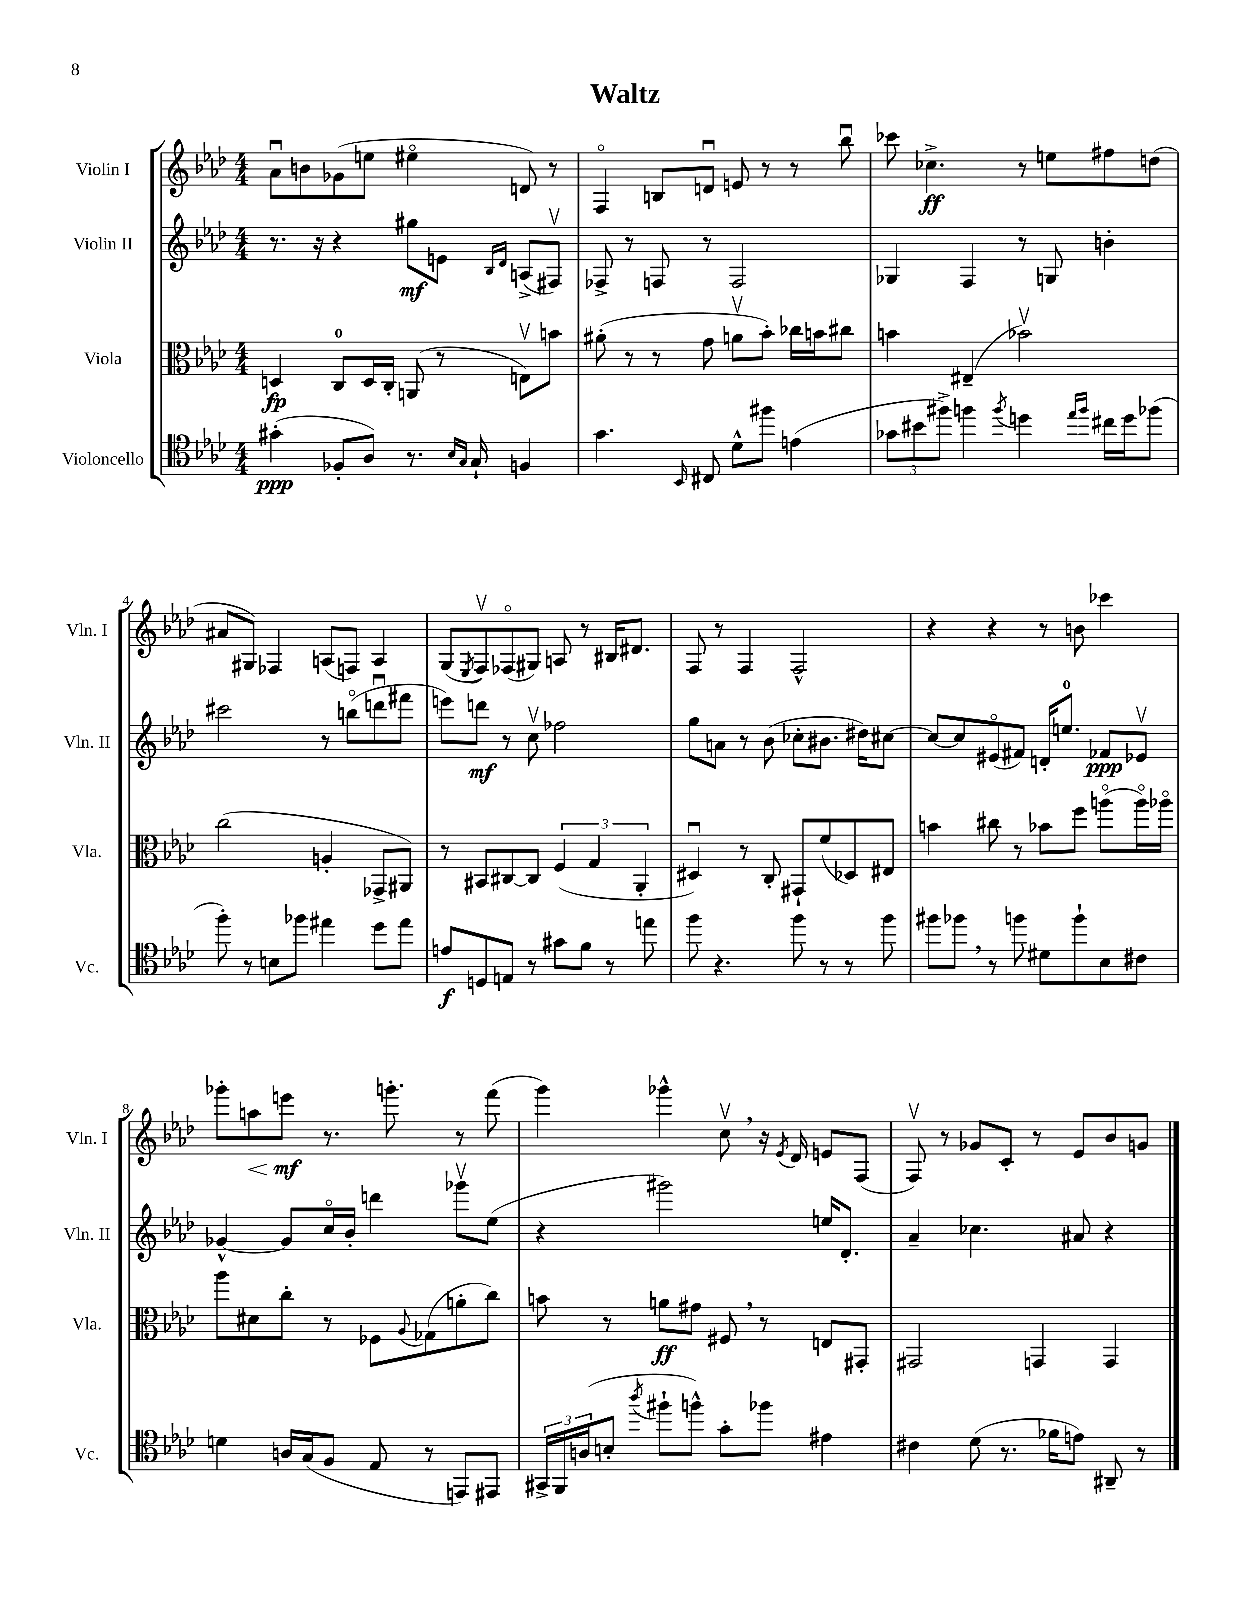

**kern	**dynam	**kern	**dynam	**kern	**dynam	**kern	**dynam
*part4	*part4	*part3	*part3	*part2	*part2	*part1	*part1
*staff4	*staff4	*staff3	*staff3	*staff2	*staff2	*staff1	*staff1
*I"Violoncello	*	*I"Viola	*	*I"Violin II	*	*I"Violin I	*
*I'Vc.	*	*I'Vla.	*	*I'Vln. II	*	*I'Vln. I	*
*clefC4	*	*clefC3	*	*clefG2	*	*clefG2	*
*k[b-e-a-d-]	*	*k[b-e-a-d-]	*	*k[b-e-a-d-]	*	*k[b-e-a-d-]	*
*M4/4	*	*M4/4	*	*M4/4	*	*M4/4	*
=1	=1	=1	=1	=1	=1	=1	=1
(4g#X'\	ppp	4Dn/	fp	8.r	.	8a-u\L	.
.	.	.	.	.	.	8bn\	.
.	.	.	.	16r	.	.	.
8F-X'/L	.	8C/L	.	4r	.	(8g-X\	.
8A-/J)	.	16D/L	.	.	.	8een\J	.
.	.	16C'/JJ	.	.	.	.	.
8.r	.	(8AAn/	.	8gg#X\L	mf	4ee#X\	.
.	.	8r	.	8en\J	.	.	.
16qqB-/LL	.	.	.	.	.	.	.
16qqG/JJ	.	.	.	.	.	.	.
16G`/	.	.	.	.	.	.	.
.	.	.	.	16qqB-/LL	.	.	.
.	.	.	.	16qqd-/JJ	.	.	.
4Fn/	.	8Env\L)	.	(8An^/L	.	8dn/)	.
.	.	8bn\J	.	8F#Xv/J)	.	8r	.
=2	=2	=2	=2	=2	=2	=2	=2
4.g\	.	(8a#X'\	.	8F-X^/	.	4F/	.
.	.	8r	.	8r	.	.	.
.	.	8r	.	8Fn/	.	8Bn/L	.
16qqBB-/	.	.	.	.	.	.	.
8C#X/	.	8g\	.	8r	.	8dnu/J	.
8d-^^\L	.	8anv\L	.	2F/	.	8en/	.
8ff#X\J	.	8b-'\J)	.	.	.	8r	.
(4en\	.	16cc-X\LL	.	.	.	8r	.
.	.	16bn\J	.	.	.	.	.
.	.	8cc#X\J	.	.	.	8bb-u\	.
=3	=3	=3	=3	=3	=3	=3	=3
12g-X\L	.	4bn\	.	4G-X/	.	8ccc-X\	.
12b#X\	.	.	.	.	.	.	.
.	.	.	.	.	.	4.cc-X^\	ff
12ff#X^\J)	.	.	.	.	.	.	.
4ffn\	.	(4E#X~/	.	4F/	.	.	.
8qff/	.	.	.	.	.	.	.
4ddn\	.	2b-Xv\)	.	8r	.	8r	.
.	.	.	.	8Gn/	.	8een\L	.
16qqee-/LL	.	.	.	.	.	.	.
16qqff/JJ	.	.	.	.	.	.	.
16cc#X\LL	.	.	.	4bn'\	.	8ff#X\	.
16dd\J	.	.	.	.	.	.	.
(8ff-X\J	.	.	.	.	.	(8ddn\J	.
!!LO:LB:g=z
=4	=4	=4	=4	=4	=4	=4	=4
8ff'\)	.	(2cc\	.	2ccc#X\	.	8a#X/L	.
8r	.	.	.	.	.	8G#X/J)	.
8Bn\L	.	.	.	.	.	4F-X/	.
8ff-X\J	.	.	.	.	.	.	.
4ee#X\	.	4An'/	.	8r	.	(8An/L	.
.	.	.	.	(8bbn\L	.	8Fn/J)	.
8dd-\L	.	8GG-X^/L	.	8dddnu\	.	4A/	.
8ee#\J	.	8AA#X/J)	.	8fff#X\J	.	.	.
=5	=5	=5	=5	=5	=5	=5	=5
8en/L	f	8r	.	8eeen\L)	.	(8G/L	.
.	.	.	.	.	.	8qE-/	.
8Dn/	.	8BB#X/L	.	8dddn\J	mf	8Fv/)	.
8En/J	.	[8C#X/	.	8r	.	(8F-X/	.
8r	.	8C#/J]	.	8ccv\	.	8G#X/J)	.
8g#X\L	.	(6F/	.	2ff-X\	.	8An/	.
8f\J	.	.	.	.	.	8r	.
.	.	6G/	.	.	.	.	.
8r	.	.	.	.	.	16B#X/KL	.
.	.	.	.	.	.	8.d#X/J	.
.	.	6AA-'/	.	.	.	.	.
8een\	.	.	.	.	.	.	.
=6	=6	=6	=6	=6	=6	=6	=6
8ff\	.	4D#Xu/)	.	8gg\L	.	8F/	.
4.r	.	.	.	8an\J	.	8r	.
.	.	8r	.	8r	.	4F/	.
.	.	8C'/	.	(8b-\	.	.	.
8ff\	.	8GG#X`/L	.	8cc-X'\L	.	2F^^/	.
8r	.	(8f/	.	8.b#X\J	.	.	.
8r	.	8D-X/)	.	.	.	.	.
.	.	.	.	16dd#X\KL)	.	.	.
8ff\	.	8E#X/J	.	[8cc#X\J	.	.	.
=7	=7	=7	=7	=7	=7	=7	=7
8ff#X\L	.	4bn\	.	8cc#/L_	.	4r	.
8ff-X,\J	.	.	.	8cc#/]	.	.	.
8r	.	8cc#X\	.	(8e#X/	.	4r	.
8ffn\	.	8r	.	8f#X/J)	.	.	.
8d#X\L	.	8b-X\L	.	16dn'/KL	.	8r	.
.	.	.	.	8.een/J	.	.	.
8ff`\	.	8ff\J	.	.	.	8bn\	.
8B-\	.	(8aan\L	.	8f-X/L	ppp	4ccc-X\	.
8c#X\J	.	16aa\L)	.	8e-Xv/J	.	.	.
.	.	16aa-X\JJ	.	.	.	.	.
!!LO:LB:g=z
=8	=8	=8	=8	=8	=8	=8	=8
4dn\	.	8aa-\L	.	[4g-X^^/	.	8ggg-X'\L	.
!	!	!	!	!	!	!	!LO:HP:b
.	.	8d#X\	.	.	.	8aan\	<
16An/LL	.	8cc'\J	.	8g-/L]	.	8eeen\J	mf
(16G/J	.	.	.	.	.	.	.
8F/J	.	8r	.	16cc/L	.	8.r	[
.	.	.	.	16b-'/JJ	.	.	.
8E-/	.	8F-X\L	.	4dddn\	.	.	.
.	.	.	.	.	.	8.gggn'\	.
.	.	8qqA-/	.	.	.	.	.
8r	.	(8G-X\	.	.	.	.	.
8EEn/L)	.	8an'\	.	8ggg-Xv\L	.	8r	.
8EE#X/J	.	8cc\J)	.	(8ee-\J	.	(8fff\	.
=9	=9	=9	=9	=9	=9	=9	=9
24GG#X^/LL	.	8bn\	.	4r	.	4ggg\)	.
24FF/	.	.	.	.	.	.	.
(24An/J	.	.	.	.	.	.	.
8Bn'/J	.	8r	.	.	.	.	.
8qaa-/	.	.	.	.	.	.	.
8ff#X`\L	.	8an\L	ff	2ggg#X\)	.	4ggg-X^^\	.
8ffn^^\J)	.	8g#X\J	.	.	.	.	.
8g'\L	.	8F#X,/	.	.	.	8ccv,\	.
8ff-X\J	.	8r	.	.	.	16r	.
.	.	.	.	.	.	8qe-/	.
.	.	.	.	.	.	16d-/	.
4e#X\	.	8En/L	.	16een/KL	.	8en/L	.
.	.	.	.	8.d-'/J	.	.	.
.	.	8GG#X'/J	.	.	.	(8F/J	.
=10	=10	=10	=10	=10	=10	=10	=10
4c#X\	.	2GG#X/	.	4a-~/	.	8Fv/)	.
.	.	.	.	.	.	8r	.
(8d-\	.	.	.	4.cc-X\	.	8g-X/L	.
8.r	.	.	.	.	.	8c'/J	.
.	.	4GGn/	.	.	.	8r	.
16f-X\KL	.	.	.	.	.	.	.
8en\J)	.	.	.	8a#X/	.	8e-/L	.
8AA#X~/	.	4GG/	.	4r	.	8b-/	.
8r	.	.	.	.	.	8gn/J	.
==	==	==	==	==	==	==	==
*-	*-	*-	*-	*-	*-	*-	*-
